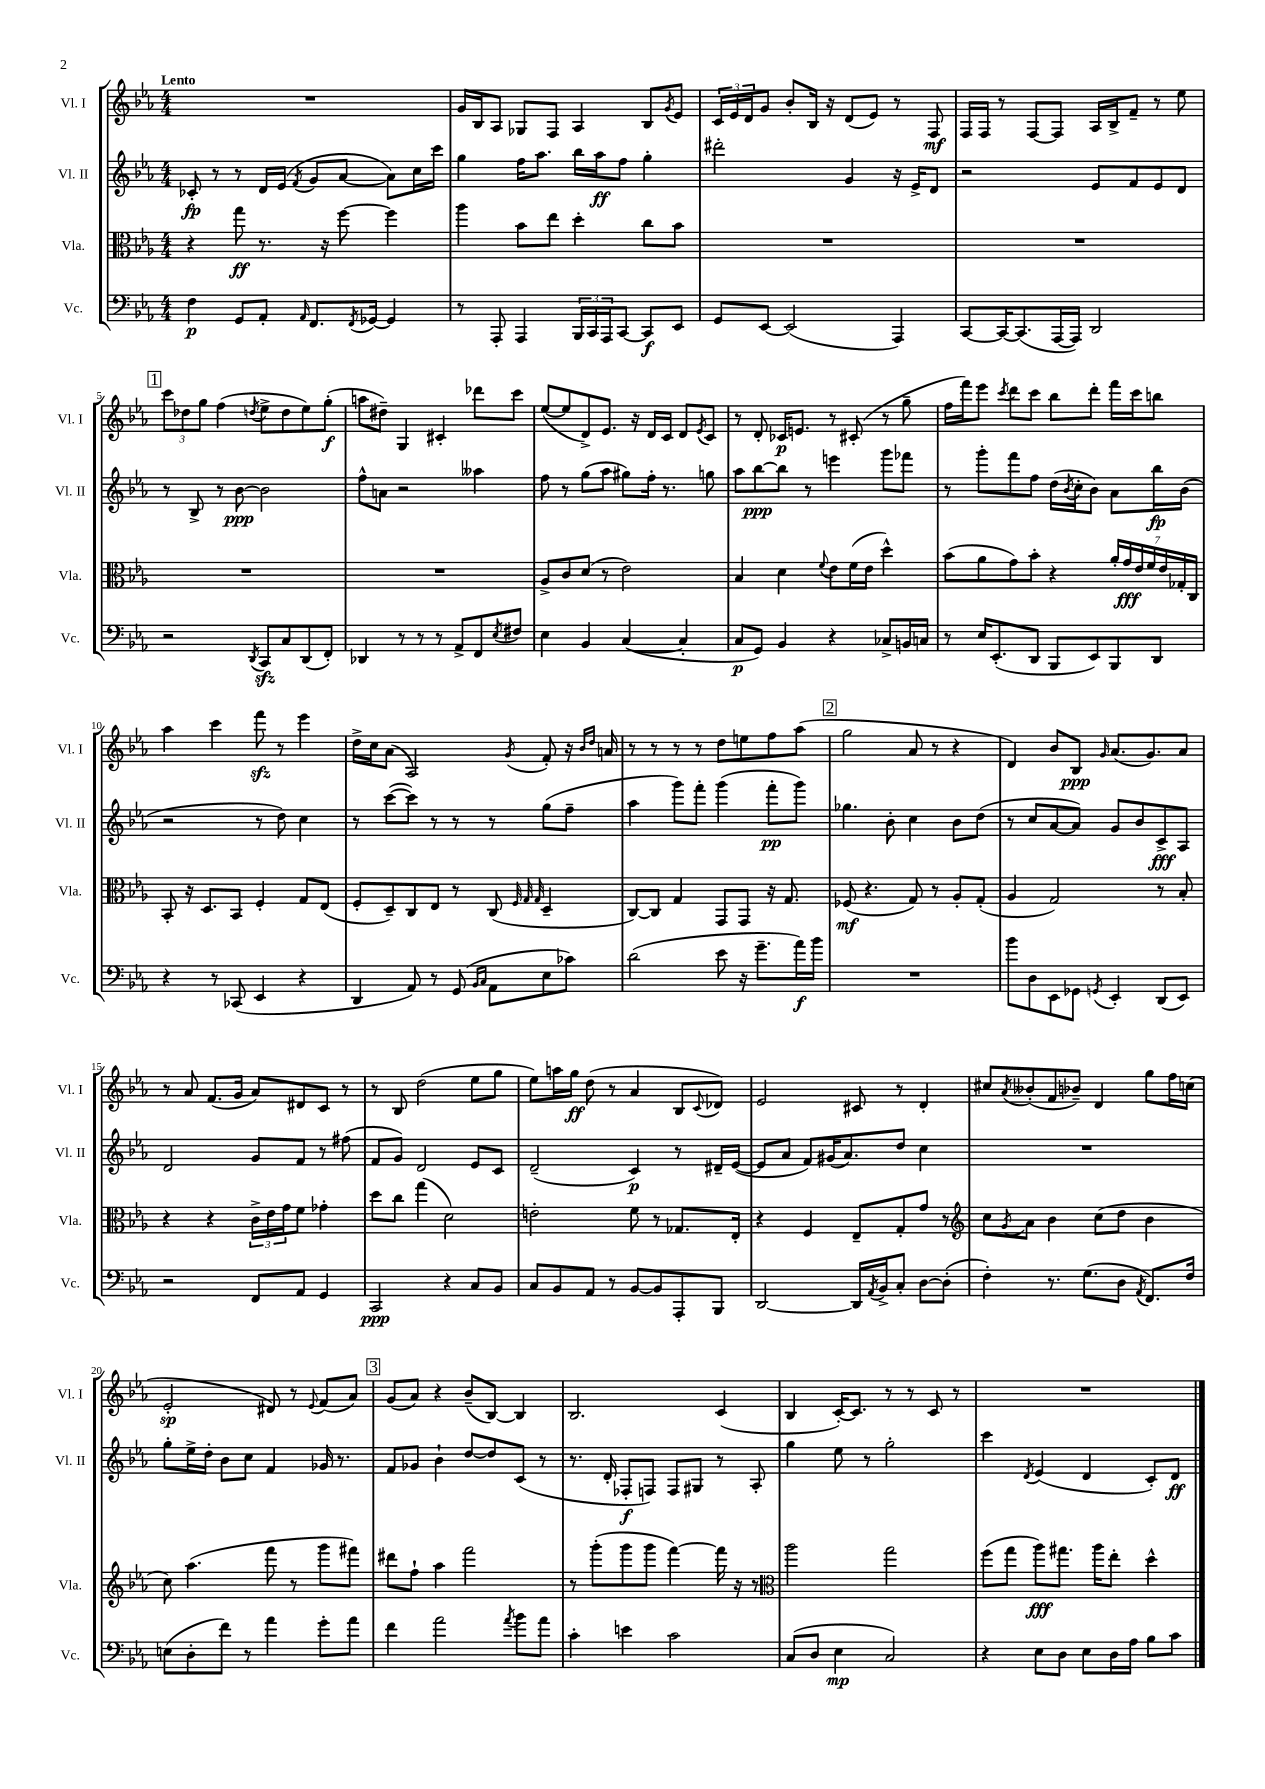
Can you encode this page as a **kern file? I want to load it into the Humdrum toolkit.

**kern	**kern	**kern	**kern
*staff4	*staff3	*staff2	*staff1
*clefF4	*clefC3	*clefG2	*clefG2
*k[b-e-a-]	*k[b-e-a-]	*k[b-e-a-]	*k[b-e-a-]
*M4/4	*M4/4	*M4/4	*M4/4
4F\	4r	8c-'/	1r
.	.	8r	.
8GG/L	8gg\	8r	.
8AA-'/J	8.r	16d/LL	.
.	.	(16e-/JJ	.
16qqAA-/	.	8qf/	.
8.FF/L	.	8g/L	.
.	16r	.	.
.	[8ff\	[8a-/J	.
8qFF/	.	.	.
[16GG-/Jk	.	.	.
4GG-/]	4ff\]	8a-\]L)	.
.	.	16cc\L	.
.	.	16ccc\JJ	.
=	=	=	=
8r	4aa-\	4gg\	16g/LL
.	.	.	16B-/J
8AAA-'/	.	.	8A-/J
4AAA-/	8b-\L	16ff\LK	8G-/L
.	.	8.aa-\J	.
.	8ee-\J	.	8F/J
24BBB-/LL	4dd'\	16bb-\LL	4A-/
24CC/	.	.	.
.	.	16aa-\J	.
24AAA-/J	.	.	.
[8CC/J	.	8ff\J	.
8CC/]L	8cc\L	4gg'\	8B-/L
.	.	.	8qg/
8EE-/J	8b-\J	.	8e-/J
=	=	=	=
8GG/L	1r	2ddd#'\	24c/LL
.	.	.	24e-/
.	.	.	24d/J
[8EE-/J	.	.	8g/J
(2EE-/]	.	.	8b-'/L
.	.	.	16B-/Jk
.	.	.	16r
.	.	4g/	(8d/L
.	.	.	8e-/J)
4AAA-/)	.	16r	8r
.	.	16e-^/LK	.
.	.	8d/J	8F/
=	=	=	=
[8CC/L	1r	2r	16F/LL
.	.	.	16F/JJ
16CC/_K	.	.	8r
(8.CC/]	.	.	.
.	.	.	[8F/L
[16AAA-/L	.	.	8F/]J
16AAA-/]JJ)	.	.	.
2DD/	.	8e-/L	16A-/LL
.	.	.	16B-^/J
.	.	8f/	8f~/J
.	.	8e-/	8r
.	.	8d/J	8ee-\
=	=	=	=
2r	1r	8r	12ccc\L
.	.	.	12dd-\
.	.	8B-^/	.
.	.	.	12gg\J
.	.	8r	(4ff\
.	.	[8b-\	.
8qDD/	.	.	8qdd/
8CC/L	.	2b-\]	8ee-^\L
8C/	.	.	8dd\
(8DD/	.	.	8ee-\)
8FF'/J)	.	.	(8gg'\J
=	=	=	=
4DD-/	1r	8ff^^\L	8aa\L
.	.	8a\J	8dd#~\J)
8r	.	2r	4G/
8r	.	.	.
8r	.	.	4c#'/
8AA-^/L	.	.	.
8FF/	.	4aa--\	8ddd-\L
8qE-/	.	.	.
8F#/J	.	.	8ccc\J
=	=	=	=
4E-\	8A-^/L	8ff\	([8ee-/L
.	8c/	8r	8ee-/]
4BB-/	(8d/J	(8gg\L	8d^/)
.	8r	8aa-\J	8.e-/J
([4C/	2e-\)	8gg#\L)	.
.	.	.	16r
.	.	16ff'\Jk	16d/LL
.	.	8.r	16c/JJ
4C'/]	.	.	8d/L
.	.	.	8qe-/
.	.	8gg\	8c/J
=	=	=	=
8C/L	4B-/	8aa-\L	8r
8GG/J)	.	[8bb-\	8d'/
4BB-/	4d\	8bb-\]J	16c-/LK
.	.	.	8.e/J
.	.	8r	.
.	8qqf/	.	.
4r	8e-\L	4eee\	8r
.	(16f\L	.	(8c#'/
.	16e-\JJ	.	.
8C-^/L	4dd^^\)	8ggg\L	8r
16BB/L	.	8fff-\J	8gg~\
16C/JJ	.	.	.
=	=	=	=
8r	(8b-\L	8r	16ff\LL
.	.	.	16fff\J)
16E-/LK	8a-\	8ggg'\L	8eee-\J
(8.EE-'/	.	.	.
.	.	.	8qccc/
.	8g\)	8fff\	8ddd\L
8DD/J	8b-'\J	8ff\J	8ccc\J
8BBB-/L	4r	(16dd\LL	8bb-\L
.	.	8qb-/	.
.	.	16cc'\J	.
8EE-/)	.	8b-\J)	8ddd'\J
8BBB-/	28a-'/LL	8a-\L	16fff\LL
.	28g/	.	.
.	.	.	16ccc\J
.	28e-/	.	.
.	28f/	.	.
8DD/J	.	16bb-\L	8bb\J
.	28e-/	.	.
.	28G-'/	.	.
.	.	(16b-\JJ	.
.	28C/JJ	.	.
=	=	=	=
4r	8BB-'/	2r	4aa-\
.	16r	.	.
.	8.D/L	.	.
8r	.	.	4ccc\
(8CC-/	8BB-/J	.	.
4EE-/	4F'/	8r	8fff\
.	.	8dd\)	8r
4r	8G/L	4cc\	4eee-\
.	(8E-/J	.	.
=	=	=	=
4DD/	8F'/L	8r	16dd^\LL
.	.	.	16cc\J
.	8D~/)	([8ccc\L	(8a-\J
8AA-/)	8C/	8ccc\]J)	2A-/)
8r	8E-/J	8r	.
(8GG/	8r	8r	.
16qqBB-/LL	.	.	.
16qqC/JJ	.	.	.
8AA-\L	(8C/	8r	.
.	32qqF/	.	.
.	32qqG/	.	.
.	32qqG/	.	8qg/
8E-\	4D~/	(8gg\L	8f'/
8c-\J)	.	8ff~\J	16r
.	.	.	16qqb-/LL
.	.	.	16qqdd/JJ
.	.	.	16a/
=	=	=	=
(2d\	[8C/L)	4aa-\	8r
.	8C/]J	.	8r
.	4G/	8ggg\L)	8r
.	.	8fff'\J	8r
8e-\	8GG/L	(4ggg\	8dd\L
16r	8GG/J	.	8ee\
8.g~\L	.	.	.
.	16r	8fff'\L	8ff\
.	8.G/	.	.
16a-\L)	.	8ggg\J)	(8aa-\J
16b-\JJ	.	.	.
=	=	=	=
1r	(8F-/	4.gg-\	2gg\
.	4.r	.	.
.	.	8b-'\	.
.	8G/)	4cc\	8a-/
.	8r	.	8r
.	8A-'/L	8b-\L	4r
.	(8G'/J	(8dd\J	.
=	=	=	=
8b-\L	4A-/	8r	4d/)
8D\	.	8cc/L	.
8EE-\	2G/)	[8a-/	8b-/L
8GG-\J	.	8a-/]J)	8B-/J
8qGG/	.	.	16qqg/
4EE-'/	.	8g/L	(8.a-/L
.	.	8b-/	.
.	.	.	8.g/)
(8DD/L	8r	8c^/	.
8EE-/J)	8B-'/	8A-/J	8a-/J
=	=	=	=
2r	4r	2d/	8r
.	.	.	8a-/
.	4r	.	(8.f/L
.	.	.	16g/Jk
8FF/L	24c^\LL	8g/L	8a-/L)
.	24e-\	.	.
.	24g\J	.	.
8AA-/J	8f\J	8f/J	8d#/
4GG/	4g-'\	8r	8c/J
.	.	(8ff#\	8r
=	=	=	=
2CC/	8dd\L	8f/L	8r
.	8cc\J	8g/J)	8B-/
.	(4gg\	2d/	(2dd\
4r	2d\)	.	.
8C/L	.	8e-/L	8ee-\L
8BB-/J	.	8c/J	8gg\J
=	=	=	=
8C/L	2e'\	(2d~/	8ee-\L)
8BB-/	.	.	16aa\L
.	.	.	16gg\JJ
8AA-/J	.	.	(8dd\
8r	.	.	8r
[8BB-/L	8f\	4c/)	4a-/
8BB-/]	8r	.	.
8AAA-'/	8.G-/L	8r	8B-/L
.	.	.	8qqc/
8BBB-/J	.	16d#~/LL	8d-/J)
.	16E-'/Jk	([16e-/JJ	.
=	=	=	=
[2DD/	4r	8e-/]L	2e-/
.	.	8a-/J	.
.	4F/	8f/L)	.
.	.	(16g#/K	.
.	.	8.a-/)	.
16DD/]LL	8E-~/L	.	8c#/
8qAA-/	.	.	.
16BB-^/J	.	.	.
8C'/J	8G'/	8dd/J	8r
[8D\L	8g/J	4cc\	4d'/
(8D'\]J	8r	.	.
=	=	=	=
*	*clefG2	*	*
4F'\)	8cc\L	1r	8cc#/L
.	8qg/	.	8qa-/
.	8a-\J	.	(8b--'/
8.r	4b-\	.	8f/
.	.	.	8b-~/J)
(8.G\L	.	.	.
.	(8cc\L	.	4d/
8D\J	8dd\J	.	.
8qAA-/	.	.	.
8.FF/L)	4b-\	.	8gg\L
.	.	.	16ff\L
16F/Jk	.	.	(16cc\JJ
=	=	=	=
(8E\L	8cc\)	8gg'\L	2e-'/
8D'\	(4.aa-\	16ee-^\L	.
.	.	16dd'\JJ	.
8f\J)	.	8b-\L	.
8r	.	8cc\J	.
4a-\	8fff\	4f/	8d#/)
.	8r	.	8r
.	.	.	8qqe-/
8g'\L	8ggg\L	16g-/	(8f/L
.	.	8.r	.
8a-\J	8fff#\J)	.	8a-/J)
=	=	=	=
4f\	8ddd#\L	8f/L	(8g/L
.	8ff`\J	8g-/J	8a-/J)
2a-\	4aa-\	4b-`\	4r
.	2fff\	[8dd/L	(8b-~/L
.	.	8dd/]	[8B-/J)
8qa-/	.	.	.
8b-\L	.	(8c/J	4B-/]
8a-\J	.	8r	.
=	=	=	=
4c'\	8r	8.r	2.B-/
.	(8ggg'\L	.	.
.	.	16d'/	.
4e\	8ggg\	8F-'/L	.
.	8ggg\J	8F/J)	.
2c\	[4fff\)	8F/L	.
.	.	8G#/J	.
.	16fff\]	8r	(4c/
.	16r	.	.
.	8r	8A-'/	.
=	=	=	=
*	*clefC3	*	*
(8C/L	2aa-\	4gg\	4B-/
8D/J	.	.	.
4E-\	.	8ee-\	[16c'/LK)
.	.	.	8.c/]J
.	.	8r	.
2C/)	2gg\	2gg'\	8r
.	.	.	8r
.	.	.	8c/
.	.	.	8r
=	=	=	=
4r	(8ff\L	4ccc\	1r
.	8gg\J	.	.
.	.	8qd/	.
8E-\L	8aa-\L)	(4e-/	.
8D\J	8.gg#\J	.	.
8E-\L	.	4d/	.
.	16aa-\LK	.	.
16D\L	8ee-'\J	.	.
16A-\JJ	.	.	.
8B-\L	4dd^^\	8c'/L)	.
8c\J	.	8d/J	.
==	==	==	==
*-	*-	*-	*-
